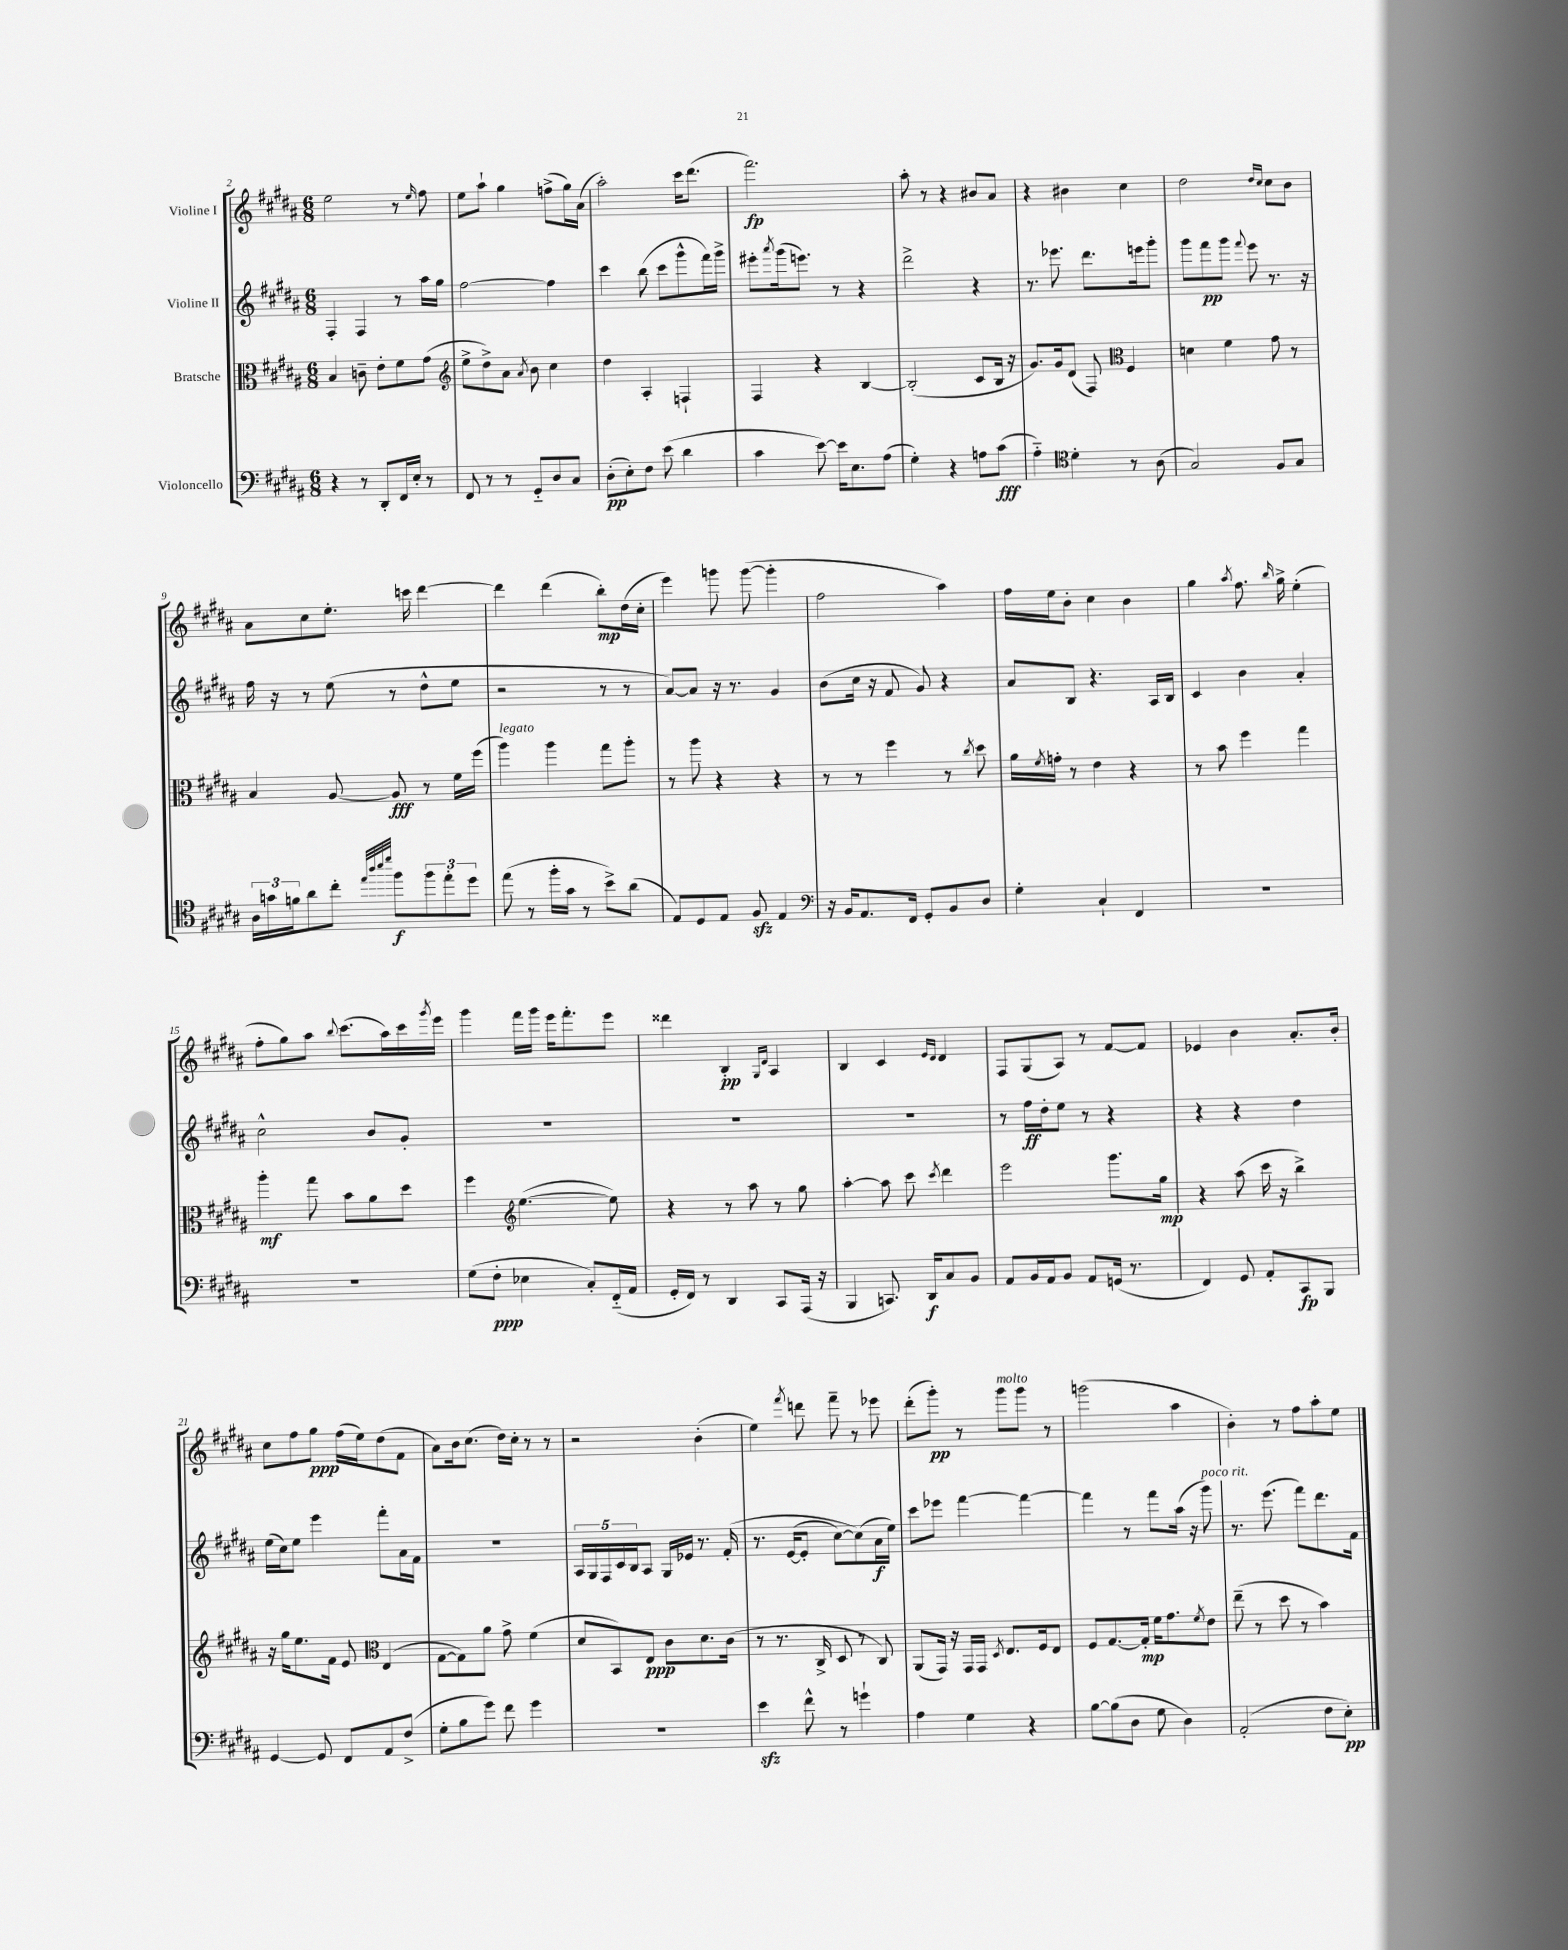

**kern	**dynam	**kern	**dynam	**kern	**dynam	**kern	**dynam
*part4	*part4	*part3	*part3	*part2	*part2	*part1	*part1
*staff4	*staff4	*staff3	*staff3	*staff2	*staff2	*staff1	*staff1
*I"Violoncello	*	*I"Bratsche	*	*I"Violine II	*	*I"Violine I	*
*clefF4	*	*clefC3	*	*clefG2	*	*clefG2	*
*k[f#c#g#d#a#]	*	*k[f#c#g#d#a#]	*	*k[f#c#g#d#a#]	*	*k[f#c#g#d#a#]	*
*M6/8	*	*M6/8	*	*M6/8	*	*M6/8	*
=2	=2	=2	=2	=2	=2	=2	=2
4r	.	4B/	.	4F#'/	.	2ee\	.
8r	.	8cn~\	.	4F#/	.	.	.
8DD#'/L	.	8e'\L	.	.	.	.	.
16FF#/L	.	8f#\	.	8r	.	8r	.
16E'/JJ	.	.	.	.	.	.	.
.	.	.	.	.	.	16qqee/	.
8r	.	(8g#\J	.	16aa#\LL	.	8ff#\	.
.	.	.	.	16gg#\JJ	.	.	.
=3	=3	=3	=3	=3	=3	=3	=3
*	*	*clefG2	*	*	*	*	*
8FF#/	.	8ee^\L	.	[2ff#\	.	8ee\L	.
8r	.	8dd#^\)	.	.	.	8aa#`\J	.
8r	.	8a#\J	.	.	.	4gg#\	.
.	.	8qa#/	.	.	.	.	.
8GG#/L	.	8b\	.	.	.	.	.
8D#/	.	4cc#\	.	4ff#\]	.	(8ffn^\L	.
8C#/J	.	.	.	.	.	16gg#\L)	.
.	.	.	.	.	.	(16a#\JJ	.
=4	=4	=4	=4	=4	=4	=4	=4
(8D#'\L	pp	4dd#\	.	4ccc#\	.	2aa#'\)	.
8E'\)	.	.	.	.	.	.	.
8F#\J	.	4A#'/	.	(8bb\	.	.	.
(8e\	.	.	.	8ccc#\L	.	.	.
4d#\	.	4Fn`/	.	8ggg#^^\	.	16ccc#\KL	.
.	.	.	.	.	.	(8.ddd#\J	.
.	.	.	.	16fff#\L)	.	.	.
.	.	.	.	16ggg#^\JJ	.	.	.
=5	=5	=5	=5	=5	=5	=5	=5
4c#\	.	4F#/	.	8eee#X'\L	.	2.fff#\)	fp
.	.	.	.	8qaaa#/	.	.	.
.	.	.	.	(16ggg#\k	.	.	.
.	.	.	.	8.eeen\J)	.	.	.
[8e\)	.	4r	.	.	.	.	.
16e\KL]	.	.	.	8r	.	.	.
8.E\	.	.	.	.	.	.	.
.	.	[4B/	.	4r	.	.	.
(8A#\J	.	.	.	.	.	.	.
=6	=6	=6	=6	=6	=6	=6	=6
4G#'\)	.	(2B'/]	.	2ddd#^\	.	8aa#'\	.
.	.	.	.	.	.	8r	.
4r	.	.	.	.	.	4r	.
8An\L	.	8c#/L	.	4r	.	8b#X/L	.
(8c#\J	fff	16B/Jk	.	.	.	8a#/J	.
.	.	16r	.	.	.	.	.
=7	=7	=7	=7	=7	=7	=7	=7
4A#\)	.	8.g#/L)	.	8.r	.	4r	.
.	.	16g#/k	.	8.eee-X\	.	.	.
*clefC4	*	*	*	*	*	*	*
4d#'\	.	(8d#/J	.	.	.	4b#X\	.
.	.	8F#/)	.	8.ddd#\L	.	.	.
*	*	*clefC3	*	*	*	*	*
8r	.	4F#/	.	.	.	4cc#\	.
.	.	.	.	16eeen\k	.	.	.
(8A#\	.	.	.	8ggg#'\J	.	.	.
=8	=8	=8	=8	=8	=8	=8	=8
2G#/)	.	4dn\	.	8ggg#\L	.	2dd#\	.
.	.	.	.	8fff#\	pp	.	.
.	.	4f#\	.	8ggg#\J	.	.	.
.	.	.	.	8qqfff#/	.	.	.
.	.	.	.	8eee\	.	.	.
.	.	.	.	.	.	16qqdd#/LL	.
.	.	.	.	.	.	16qqcc#/JJ	.
8F#/L	.	8g#\	.	8.r	.	8cc#\L	.
8G#/J	.	8r	.	.	.	8b\J	.
.	.	.	.	16r	.	.	.
!!LO:LB:g=z
=9	=9	=9	=9	=9	=9	=9	=9
24A#\LL	.	4B/	.	16ff#\	.	8a#\L	.
24gn\	.	.	.	.	.	.	.
.	.	.	.	16r	.	.	.
24fn\J	.	.	.	.	.	.	.
8a#\	.	.	.	8r	.	8cc#\	.
8cc#'\J	.	[8A#/	.	(8ee\	.	8.ee'\J	.
32qqee/LLL	.	.	.	.	.	.	.
32qqaa#/	.	.	.	.	.	.	.
32qqbb/	.	.	.	.	.	.	.
32qqddd#/JJJ	.	.	.	.	.	.	.
8ff#\L	f	8A#/]	fff	8r	.	.	.
.	.	.	.	.	.	16cccn\	.
12ff#\	.	8r	.	8dd#^^\L	.	[4ddd#\	.
12ee'\	.	.	.	.	.	.	.
.	.	16f#\LL	.	8ee\J	.	.	.
12dd#\J	.	.	.	.	.	.	.
.	.	(16ff#\JJ	.	.	.	.	.
=10	=10	=10	=10	=10	=10	=10	=10
!	!	!LO:TX:a:i:t=legato	!	!	!	!	!
(8ee\	.	4aa#\)	.	2r	.	4ddd#\]	.
8r	.	.	.	.	.	.	.
16ff#'\LL	.	4aa#\	.	.	.	(4ddd#\	.
16g#\JJ	.	.	.	.	.	.	.
8r	.	.	.	.	.	.	.
8b^\L)	.	8gg#\L	.	8r	.	8bb'\L)	mp
(8a#\J	.	8aa#'\J	.	8r	.	(16dd#\L	.
.	.	.	.	.	.	16cc#'\JJ	.
=11	=11	=11	=11	=11	=11	=11	=11
8E/L)	.	8r	.	[8a#/L)	.	4eee\)	.
8D#/	.	8aa#\	.	8a#/J]	.	.	.
8E/J	.	4r	.	16r	.	8gggn\	.
.	.	.	.	8.r	.	.	.
8F#zz/	.	.	.	.	.	([8ggg\	.
4E/	.	4r	.	4g#/	.	4ggg'\]	.
=12	=12	=12	=12	=12	=12	=12	=12
*clefF4	*	*	*	*	*	*	*
16r	.	8r	.	(8b\L	.	2ff#\	.
16BB/KL	.	.	.	.	.	.	.
8.AA#/	.	8r	.	16cc#\Jk	.	.	.
.	.	.	.	16r	.	.	.
.	.	4ff#\	.	8f#/	.	.	.
16FF#/Jk	.	.	.	.	.	.	.
8GG#'/L	.	.	.	8g#/)	.	.	.
8BB/	.	8r	.	4r	.	4aa#\)	.
.	.	8qcc#/	.	.	.	.	.
8D#/J	.	8dd#\	.	.	.	.	.
=13	=13	=13	=13	=13	=13	=13	=13
4G#'\	.	16a#\LL	.	8a#/L	.	16ff#\LL	.
.	.	8qf#/	.	.	.	.	.
.	.	16gn'\JJ	.	.	.	16ee\J	.
.	.	8r	.	8B/J	.	8b'\J	.
4C#`/	.	4e\	.	4.r	.	4cc#\	.
4FF#/	.	4r	.	.	.	4b\	.
.	.	.	.	16A#/LL	.	.	.
.	.	.	.	16B/JJ	.	.	.
=14	=14	=14	=14	=14	=14	=14	=14
2.r	.	8r	.	4c#/	.	4gg#\	.
.	.	8b\	.	.	.	.	.
.	.	.	.	.	.	8qaa#/	.
.	.	4ff#\	.	4b\	.	8.ff#\	.
.	.	.	.	.	.	16qqbb/	.
.	.	.	.	.	.	16gg#^\	.
.	.	4gg#\	.	4a#'/	.	(4ee'\	.
!!LO:LB:g=z
=15	=15	=15	=15	=15	=15	=15	=15
2.r	.	4aa#'\	mf	2cc#^^\	.	8ff#'\L	.
.	.	.	.	.	.	8gg#\)	.
.	.	8gg#\	.	.	.	8aa#\J	.
.	.	.	.	.	.	8qqbb/	.
.	.	8b\L	.	.	.	(8.ccc#\L	.
.	.	8a#\	.	8b/L	.	.	.
.	.	.	.	.	.	16aa#\L)	.
.	.	8dd#\J	.	8g#'/J	.	16ccc#\	.
.	.	.	.	.	.	8qggg#/	.
.	.	.	.	.	.	16eee\JJ	.
=16	=16	=16	=16	=16	=16	=16	=16
(8G#\L	.	4ff#\	.	2.r	.	4ggg#\	.
8F#'\J	ppp	.	.	.	.	.	.
*	*	*clefG2	*	*	*	*	*
4E-X\	.	([4.ee\	.	.	.	16fff#\LL	.
.	.	.	.	.	.	16ggg#\JJ	.
.	.	.	.	.	.	16eee\KL	.
.	.	.	.	.	.	8.fff#'\	.
8C#'/L)	.	.	.	.	.	.	.
(16FF#/L	.	8ee\])	.	.	.	8eee\J	.
16AA#/JJ	.	.	.	.	.	.	.
=17	=17	=17	=17	=17	=17	=17	=17
16GG#'/LL	.	4r	.	2.r	.	4ddd##X\	.
16FF#/JJ)	.	.	.	.	.	.	.
8r	.	.	.	.	.	.	.
4DD#/	.	8r	.	.	.	4B'/	pp
.	.	8aa#\	.	.	.	.	.
.	.	.	.	.	.	16qqG#/LL	.
.	.	.	.	.	.	16qqd#/JJ	.
8CC#/L	.	8r	.	.	.	4A#/	.
(16AAA#/Jk	.	8gg#\	.	.	.	.	.
16r	.	.	.	.	.	.	.
=18	=18	=18	=18	=18	=18	=18	=18
4BBB/	.	[4aa#'\	.	2.r	.	4B/	.
8.CCn/)	.	8aa#\]	.	.	.	4c#/	.
.	.	8ccc#\	.	.	.	.	.
16DD#/KL	f	.	.	.	.	.	.
.	.	.	.	.	.	16qqe/LL	.
.	.	8qccc#/	.	.	.	16qqd#/JJ	.
8C#/	.	4ddd#\	.	.	.	4d#/	.
8BB/J	.	.	.	.	.	.	.
=19	=19	=19	=19	=19	=19	=19	=19
8AA#/L	.	2eee\	.	8r	.	8F#/L	.
16BB/L	.	.	.	16ff#\LL	ff	(8G#/	.
16AA#/J	.	.	.	16dd#'\J	.	.	.
8BB/J	.	.	.	8ee\J	.	8A#/J)	.
8AA#/L	.	.	.	8r	.	8r	.
(16GGn/Jk	.	8.ggg#\L	.	4r	.	[8f#/L	.
8.r	.	.	.	.	.	.	.
.	.	.	.	.	.	8f#/J]	.
.	.	16gg#\Jk	mp	.	.	.	.
=20	=20	=20	=20	=20	=20	=20	=20
4FF#/)	.	4r	.	4r	.	4e-X/	.
8GG#/	.	(8aa#\	.	4r	.	4b\	.
8AA#'/L	.	16ccc#\	.	.	.	.	.
.	.	16r	.	.	.	.	.
8CC#/	fp	4bb^\)	.	4dd#\	.	8.a#'/L	.
8BBB/J	.	.	.	.	.	.	.
.	.	.	.	.	.	16b'/Jk	.
!!LO:LB:g=z
=21	=21	=21	=21	=21	=21	=21	=21
[4GG#/	.	16r	.	(16ee\LL	.	8cc#\L	.
.	.	16gg#\KL	.	16cc#\J)	.	.	.
.	.	8.ee\	.	8ee\J	.	8ff#\	.
8GG#/]	.	.	.	4eee\	.	8gg#\J	ppp
.	.	16f#\Jk	.	.	.	.	.
8FF#/L	.	8e/	.	.	.	(16ff#\LL	.
.	.	.	.	.	.	16ee\J)	.
*	*	*clefC3	*	*	*	*	*
8AA#/	.	(4E/	.	8fff#'\L	.	(8dd#\	.
(8F#^/J	.	.	.	16a#\L	.	8f#\J	.
.	.	.	.	16f#\JJ	.	.	.
=22	=22	=22	=22	=22	=22	=22	=22
8G#'\L	.	[8G#\L	.	2.r	.	8a#\L)	.
8B\	.	8G#\])	.	.	.	16b\k	.
.	.	.	.	.	.	(8.cc#\J	.
8g#\J)	.	8a#\J	.	.	.	.	.
8f#\	.	8g#^\	.	.	.	16dd#\LL)	.
.	.	.	.	.	.	16cc#'\JJ	.
4g#\	.	(4f#\	.	.	.	8r	.
.	.	.	.	.	.	8r	.
=23	=23	=23	=23	=23	=23	=23	=23
2.r	.	8d#/L	.	20A#/LL	.	2r	.
.	.	.	.	20G#/	.	.	.
.	.	.	.	20F#/	.	.	.
.	.	8BB/)	.	.	.	.	.
.	.	.	.	20c#/	.	.	.
.	.	.	.	20B/J	.	.	.
.	.	8E/J	ppp	8A#/J	.	.	.
.	.	8c#\L	.	16G#/LL	.	.	.
.	.	.	.	16e-X/JJ	.	.	.
.	.	8.d#\	.	8.r	.	(4b'\	.
.	.	(16c#\Jk	.	(16f#'/	.	.	.
=24	=24	=24	=24	=24	=24	=24	=24
4ezz\	.	8r	.	8.r	.	4ee\)	.
.	.	8.r	.	.	.	.	.
.	.	.	.	([16e/KL	.	.	.
.	.	.	.	.	.	8qfff#/	.
8f#^^\	.	.	.	8e'/J]	.	8dddn\	.
.	.	16C#^/	.	.	.	.	.
8r	.	8D#/	.	[8cc#\L)	.	8fff#~\	.
4gn`\	.	8r	.	(8cc#\])	.	8r	.
.	.	8C#/)	.	16a#\L	f	8eee-X\	.
.	.	.	.	16ee\JJ)	.	.	.
=25	=25	=25	=25	=25	=25	=25	=25
4A#\	.	(8AA#/L	.	8ccc#\L	.	(8ddd#'\L	.
.	.	16GG#/Jk)	.	8eee-X\J	.	8ggg#'\J)	pp
.	.	16r	.	.	.	.	.
4G#\	.	16GG#/LL	.	[4fff#\	.	8r	.
.	.	16GG#/JJ	.	.	.	.	.
.	.	8qD#/	.	.	.	.	.
!	!	!	!	!	!	!LO:TX:a:i:t=molto	!
.	.	8.E/L	.	.	.	8ggg#\L	.
4r	.	.	.	4fff#\_	.	8ggg#\J	.
.	.	16F#/k	.	.	.	.	.
.	.	8E/J	.	.	.	8r	.
=26	=26	=26	=26	=26	=26	=26	=26
[8B\L	.	8F#/L	.	4fff#\]	.	(2gggn\	.
(8B\]	.	[8.G#/	.	.	.	.	.
8D#\J	.	.	.	8r	.	.	.
.	.	16G#'/Jk]	mp	.	.	.	.
8G#\	.	16f#\KL	.	8fff#\L	.	.	.
.	.	8.g#\	.	.	.	.	.
4D#\)	.	.	.	(16aa#\Jk	.	4aa#\	.
.	.	.	.	16r	.	.	.
.	.	8qf#/	.	.	.	.	.
!	!	!	!	!LO:TX:a:i:t=poco rit.	!	!	!
.	.	8e\J	.	8ggg#\)	.	.	.
=27	=27	=27	=27	=27	=27	=27	=27
(2AA#'/	.	(8ee~\	.	8.r	.	4b'\)	.
.	.	8r	.	.	.	.	.
.	.	.	.	(8.eee\	.	.	.
.	.	8dd#\	.	.	.	8r	.
.	.	8r	.	8fff#\L)	.	8ff#\L	.
8F#\L	.	4b\)	.	8.ddd#\	.	8aa#'\	.
8E'\J)	pp	.	.	.	.	8ee\J	.
.	.	.	.	16f#\Jk	.	.	.
==	==	==	==	==	==	==	==
*-	*-	*-	*-	*-	*-	*-	*-
